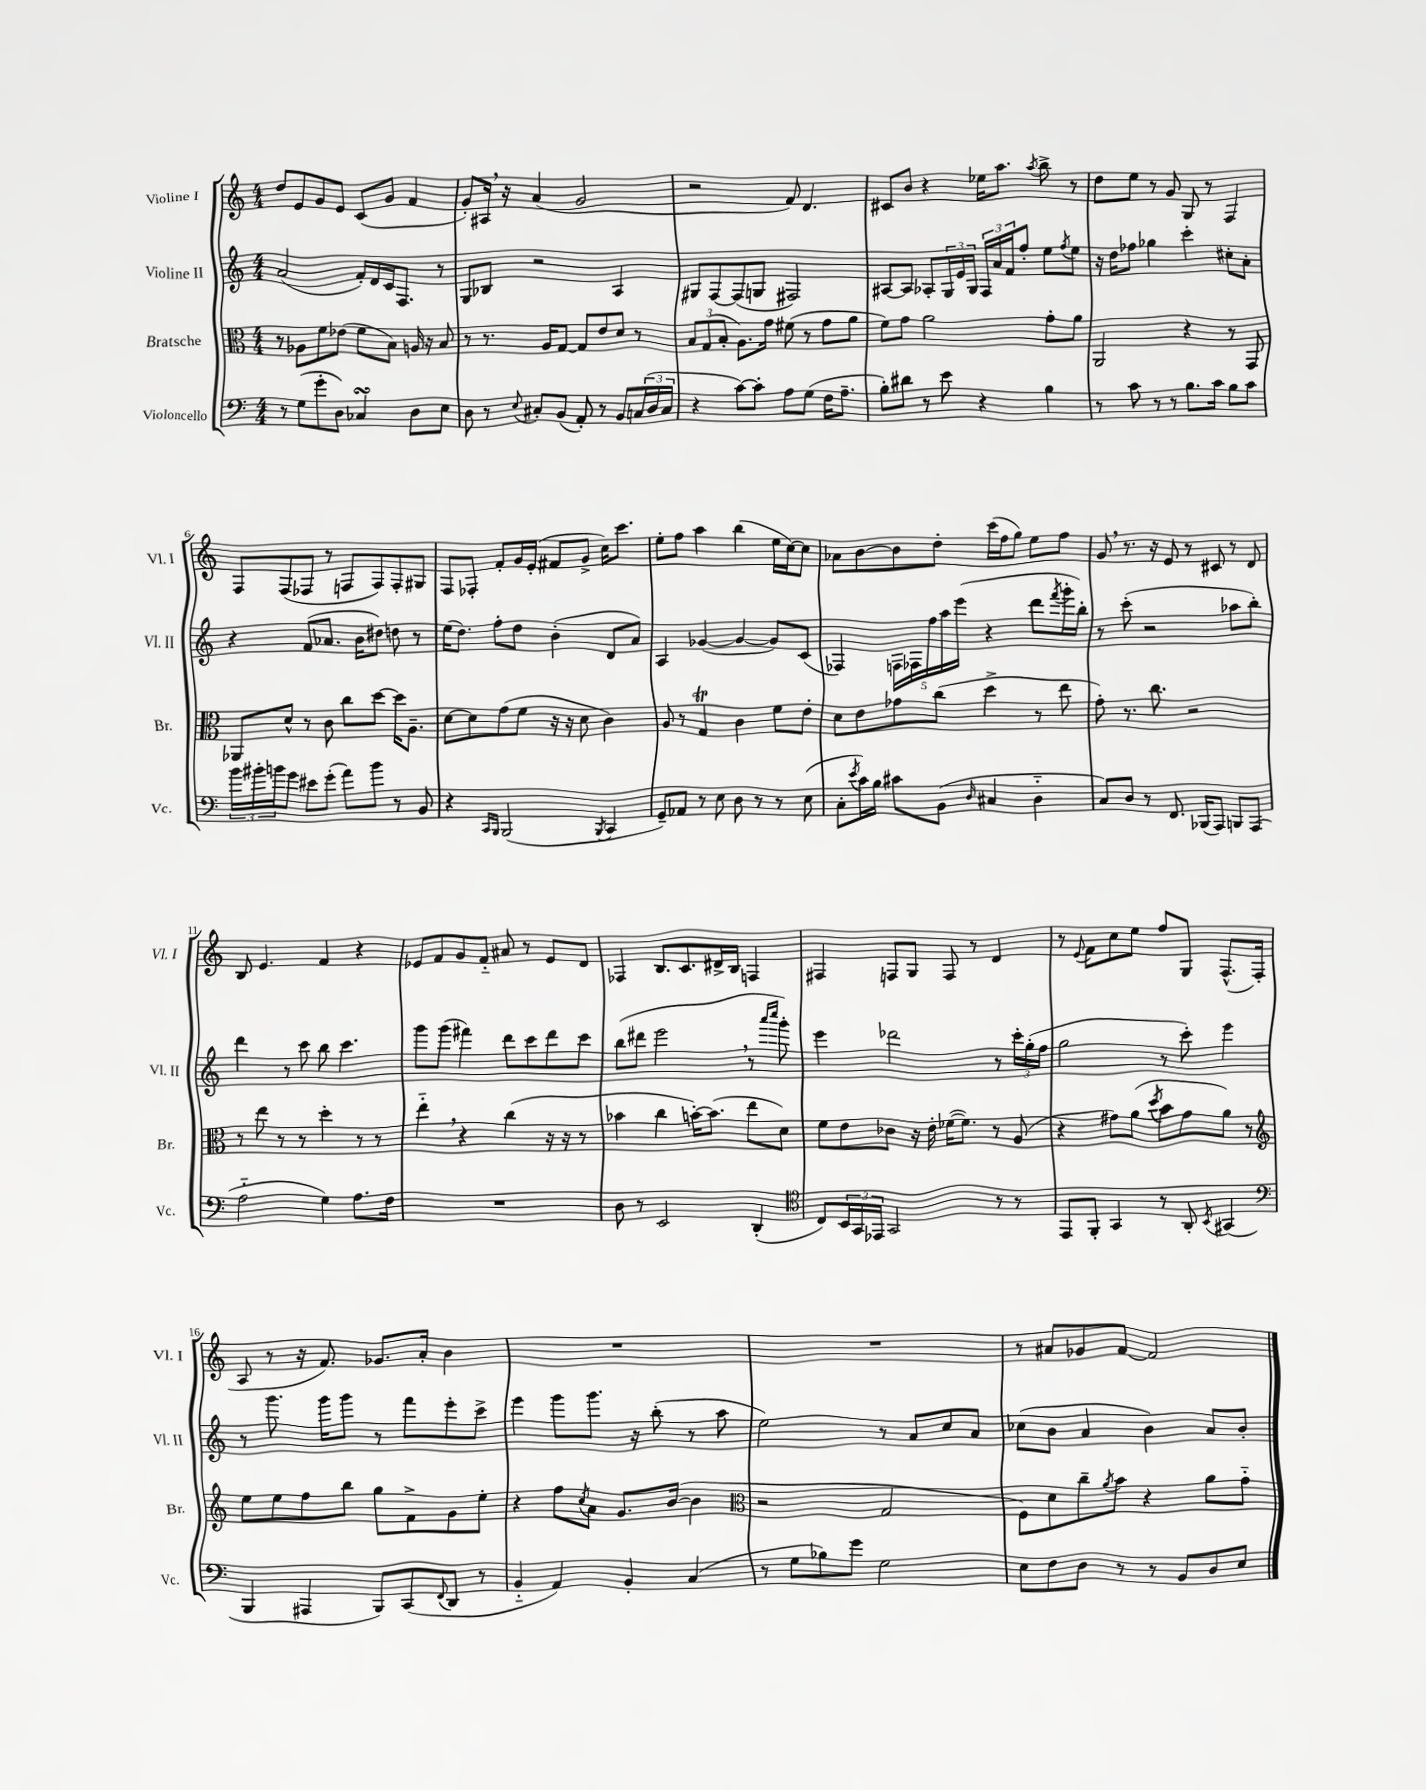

**kern	**kern	**kern	**kern
*staff4	*staff3	*staff2	*staff1
*clefF4	*clefC3	*clefG2	*clefG2
*k[]	*k[]	*k[]	*k[]
*M4/4	*M4/4	*M4/4	*M4/4
8r	8r	(2a/	8dd/L
(8G\L	8A-\L	.	8e/
8g'\	8f\	.	8g/
8D\J)	(8e-\J	.	8e/J
4C-/	8f\L	16f'/LL)	(8c/L
.	.	16d/	.
.	8B\J)	16c/J	8g/J
.	.	8.F/J	.
8D\L	16A/	.	4f/
.	16r	.	.
8E\J	8B/	8r	.
=	=	=	=
8D\	8r	8G/L	8g'/L)
8r	8.r	8B-/J	16A#/Jk
.	.	.	16r
8qqE/	.	.	.
8C#'/L	.	2r	(4a/
.	16A/LK	.	.
(8BB/J	[8G/J	.	.
8AA'/)	8G/]L	.	2g/
8r	8e/	.	.
8BB/L	8d/J	4A/	.
(24C/L	8r	.	.
24D/	.	.	.
24C/JJ	.	.	.
=	=	=	=
4r	12B/L	8G#/L	2r
.	(12G/	.	.
.	.	[8F/	.
.	12B'/J	.	.
[8c\L)	8.A\L)	(8F/]	.
8c'\]J	.	8G/J	.
.	16g\Jk	.	.
8A\L	(8f#\	2F#/)	8f/)
(8G\J	8r	.	4.d/
16F\LK	8g\L	.	.
8.A~\J	.	.	.
.	8a\J	.	.
=	=	=	=
8B'\L)	8f\L)	[8A#/L	8c#/L
8d#\J	8g\J	8A#/]J	8b/J
8r	2a\	8A-'/L	4r
8e\	.	24G/L	.
.	.	24e/	.
.	.	24G/JJ	.
4r	.	24F/LL	16ee-\LK
.	.	24a/	.
.	.	.	8.aa\J
.	.	24f/J	.
.	.	8ff'/J	.
.	.	.	8qaa/
4B\	8g'\L	8ee\L	8bb^\
.	.	8qff/	.
.	8a\J	8ee\J	8r
=	=	=	=
8r	2AA/	16r	8dd\L
.	.	16dd\LK	.
8c\	.	8ff-\J	8ee\J
8r	.	4gg-\	8r
8r	.	.	8g/
8.B\L	4r	4ccc'\	8G/
.	.	.	8r
16c\Jk	.	.	.
8B\L	8r	8cc#'\L	4F/
8c\J	8GG/	8a'\J	.
=	=	=	=
24b\LL	8AA-/L	4r	8F/L
24b#'\	.	.	.
24b\J	.	.	.
8g\J	8d^^/J	.	(8F/
8e#\L	8r	(8f/L	8F-/J
(8g'\J	8c\	8.a-/J	8r
8a\L)	8cc\L	.	8F/L
.	.	16b\LK	.
8b\J	[8dd\J	8dd#\J)	8F/)
8r	16dd\]LK	8dd\	8F'/
.	8.A~\J	.	.
8BB/	.	8r	8G#/J
=	=	=	=
4r	[8d\L	(16ee\LK	8F/L
.	.	8.dd\J)	.
.	8d\]	.	8F-'/J
16qqCC/LL	.	.	.
16qqBBB/JJ	.	.	.
(2BBB/	(8g\	8ff'\L	8f'/L
.	8f\J	8dd\J	16g/L
.	.	.	(16e'/JJ
.	16r	(4b'\	8f#/L
.	16r	.	.
.	8d\	.	8g^/J
8qBBB/	.	.	.
4CC/	4c\)	8d/L	16cc\LK)
.	.	.	8.ccc\J
.	.	8a/J)	.
=	=	=	=
8GG~/L)	8A/	4A/	8ee'\L
8AA-/J	8r	.	8ff\J
8r	4G/	([4g-/	4aa\
8E\	.	.	.
8D\	4c\	4g-/_	(4bb\
8r	.	.	.
8r	8f\L	8g-/]L)	16ee\LL
.	.	.	[16cc\J)
(8E\	8e'\J	(8c/J	8cc\]J
=	=	=	=
8C'\L	8d\L	4F-/)	8a-\L
8qe/	.	.	.
16c\L)	8e\	.	[8b\
16B\JJ	.	.	.
8c#\L	8g-\	20F\LL	8b\]
.	.	20F-\	.
.	.	20ff\	.
(8BB\J	(8cc\J	.	8dd'\J
.	.	20aa\	.
.	.	(20eee\JJ	.
16qqD/	.	.	.
4C#/	4dd^\	4r	(16ccc\LL
.	.	.	16ff\J
.	.	.	8gg\J)
4D'~\	8r	8ddd\L	8ee\L
.	.	8qfff/	.
.	8ee\	16ggg'\L	8ff\J
.	.	16bb'\JJ)	.
=	=	=	=
8C/L)	8g'\)	8r	8g/
8D/J	8.r	(8ccc'\	8.r
8r	.	2r	.
.	8.cc\	.	16r
8.FF/	.	.	8e/
.	2r	.	8r
(16BBB-/LK	.	.	.
8AAA/J)	.	.	8c#/
8BBB/L	.	8aa-\L	8r
(8AAA/J	.	8bb'\J)	8d/
=	=	=	=
2A'~\	8r	4ddd\	8B/
.	8ee\	.	4.e/
.	8r	8r	.
.	8r	8ccc\	.
4G\)	4dd'\	8bb\	4f/
.	.	4.ccc\	.
8.A\L	8r	.	4r
.	8r	.	.
16F\Jk	.	.	.
=	=	=	=
1r	4ee'~\	8ggg\L	8e-/L
.	.	(8ggg\J	8f/
.	4r	4fff#\)	8g/
.	.	.	8f'~/J
.	(4cc\	8ddd\L	8a#/
.	.	8ccc\	8r
.	16r	8ddd\	8e-/L
.	16r	.	.
.	8r	8ccc\J	8d/J
=	=	=	=
8D\	4b-\	(8bb\L	4F-/
8r	.	8ddd#\J	.
2EE/	4cc\	2eee\	8.B/L
.	.	.	8.c/
.	[16b'\LK)	.	.
.	(8.b\]J	.	.
.	.	.	16d#^/L
.	.	.	16B/JJ
(4DD'/	8ee\L	8r	4F/
.	.	16qqaaa/LL	.
.	.	16qqcccc/JJ	.
.	8d\J)	8ggg'\)	.
=	=	=	=
*clefC4	*	*	*
8C/L)	8f\L	4eee\	4F#/
24BB/L	8e\	.	.
24GG/	.	.	.
24EE-/JJ	.	.	.
2GG/	8c-\J	2ddd-\	8F/L
.	16r	.	8G/J
.	16e'\	.	.
.	([16f-\LK	.	8F/
.	8.f-\]J)	.	.
.	.	.	8r
8r	8r	8r	4d/
8r	(8A/	24ccc'\LL	.
.	.	(24gg'\	.
.	.	24ff\JJ	.
=	=	=	=
8EE/L	4r	2gg\	8r
.	.	.	8qqe/
8FF'/J	.	.	8f\L
4GG/	8g#\L)	.	8cc\
.	(8a\J	.	8ee\J
.	8qdd/	.	.
8r	8b\L	8r	8ff/L
8AA'/	8g#\	8ccc'\)	8G/J
8qBB/	.	.	.
(4GG#/	8a\J)	4eee\	(8.F^^/L
.	8r	.	.
.	.	.	16F'/Jk
=	=	=	=
*clefF4	*clefG2	*	*
4BBB/	8ee\L	8r	8A/
.	8ee\	8.ggg\	8r
4AAA#/	8ff\	.	16r
.	.	16ggg\LK	8.f/)
.	8bb\J	8ggg\J	.
8BBB/L)	8gg\L	8r	8.g-/L
(8CC/	8f^\	8fff\L	.
.	.	.	16a'/Jk
8qqFF/	.	.	.
8DD/J	8g\	8eee'\	4b\
8r	8ee'\J	8ccc^\J	.
=	=	=	=
4BB'~/	4r	4eee\	1r
4AA/)	8ff\L	8ggg\L	.
.	8qcc/	.	.
.	8a\J	8.ggg\J	.
4BB'/	8.g/L	.	.
.	.	16r	.
.	.	(8bb'\	.
.	([16b/Jk	.	.
(4C/	4b\]	8r	.
.	.	8aa\	.
=	=	=	=
*	*clefC3	*	*
8r	2r	2ee\)	1r
8G\L	.	.	.
8B-\)	.	.	.
8g\J	.	.	.
2G\	2G/	8r	.
.	.	8a/L	.
.	.	8cc/	.
.	.	8a/J	.
=	=	=	=
8E\L	8F\L)	(8cc-\L	8r
8F\	8d\	8b\J	8a#/L
8D\J	8cc~\	4a/	8g-/
.	8qa/	.	.
8r	8b\J	.	[8f/J
8r	4r	4b\)	2f/]
8BB/L	.	.	.
8D/	8a\L	8a/L	.
8E/J	8g'~\J	8b'/J	.
==	==	==	==
*-	*-	*-	*-
